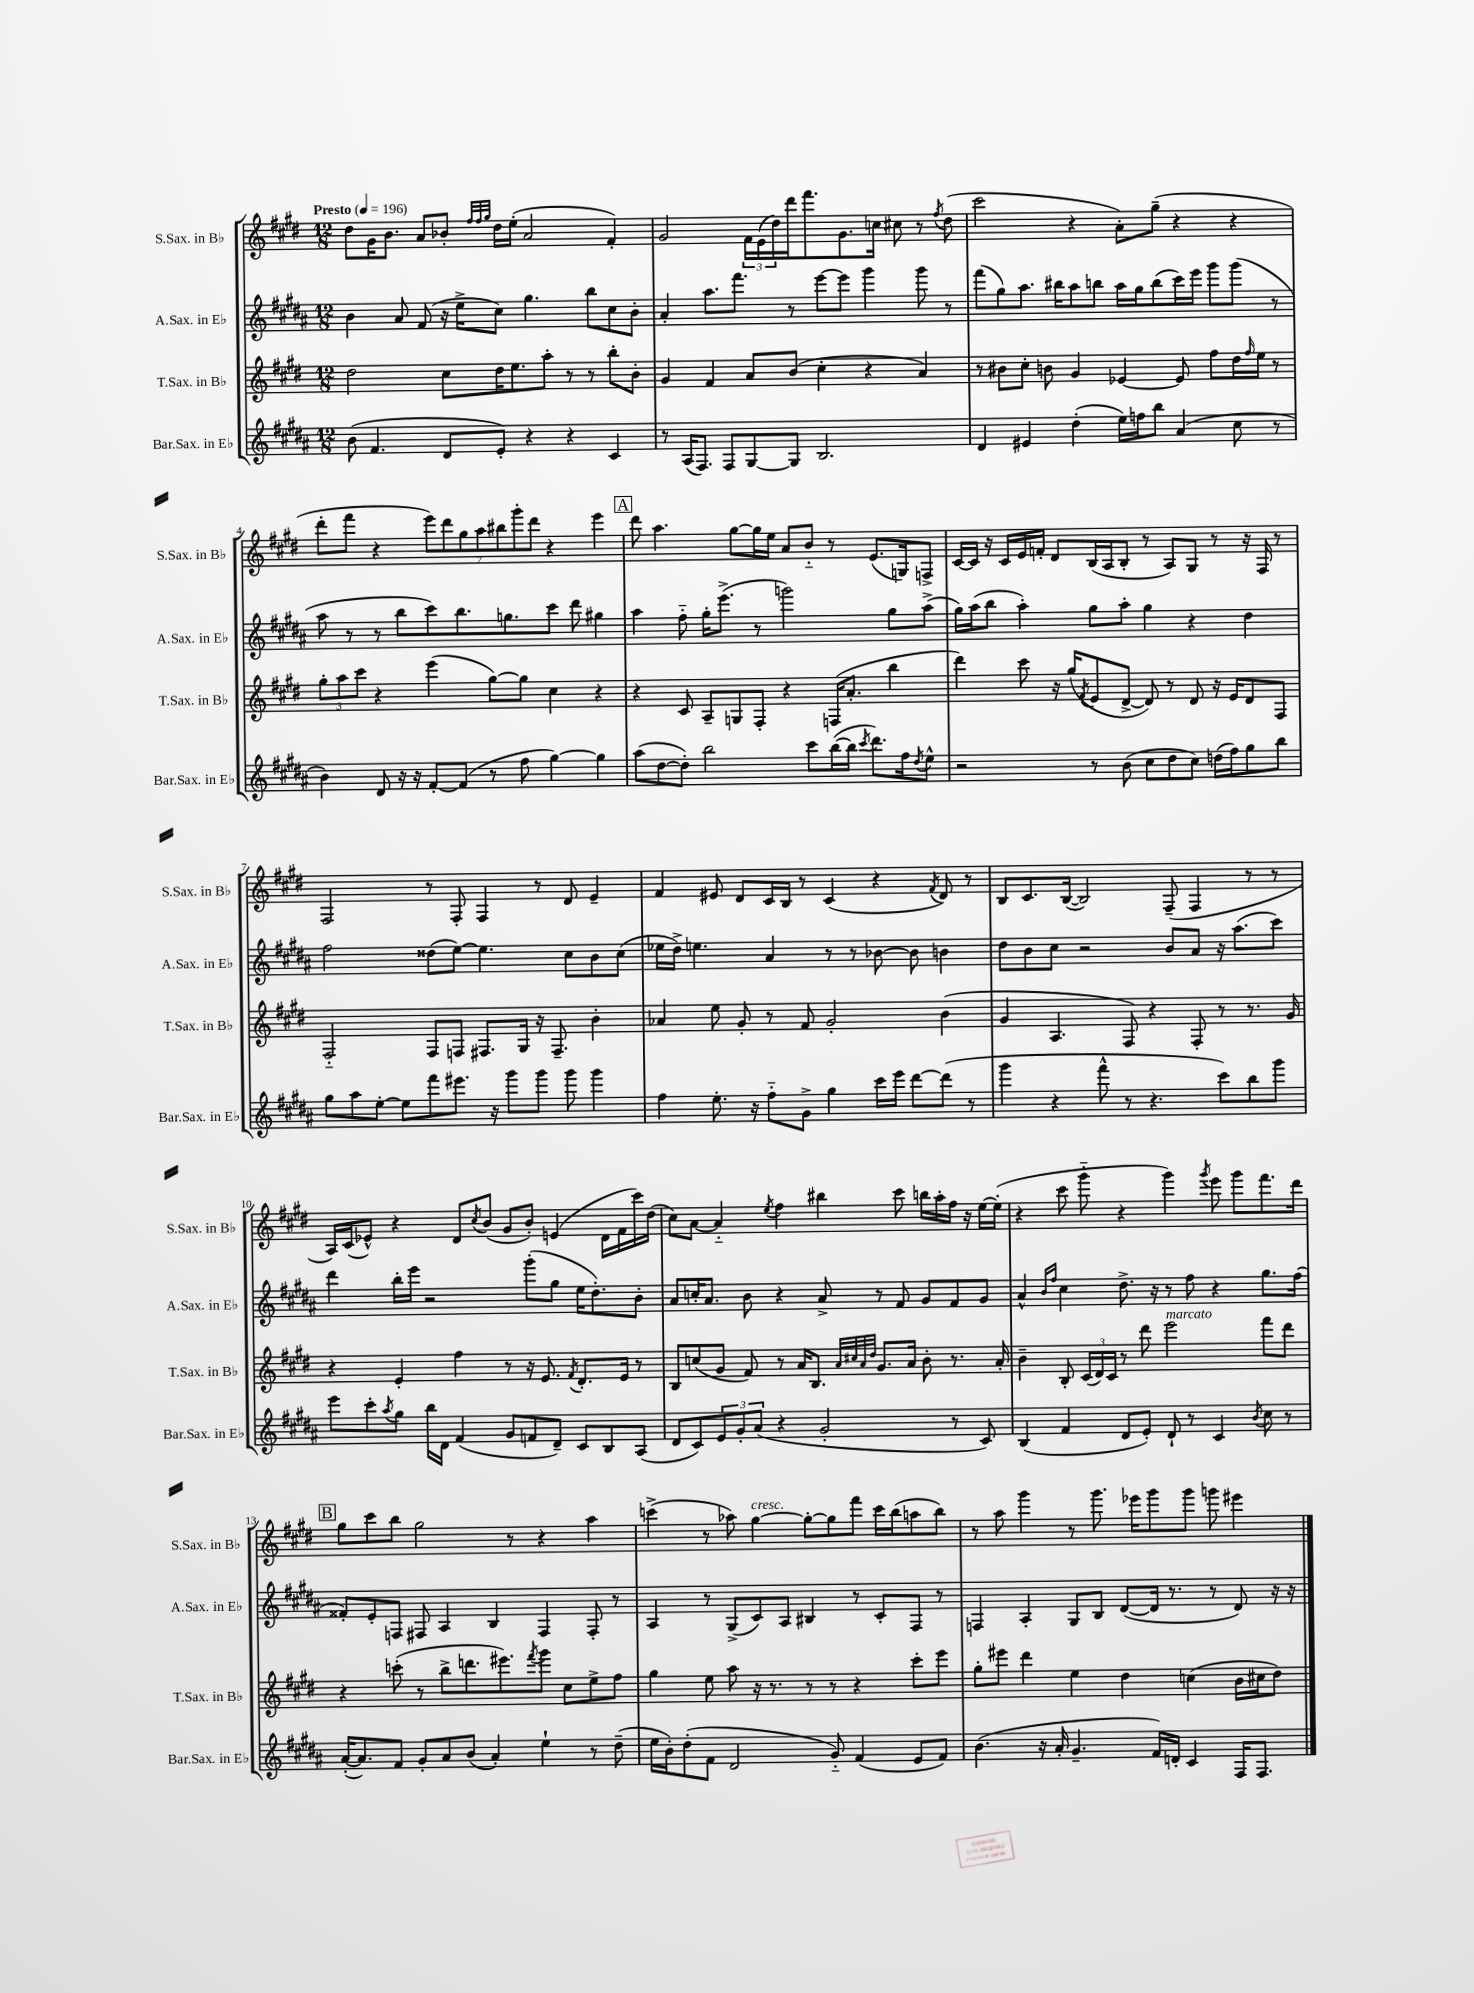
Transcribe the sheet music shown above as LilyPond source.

<<
\new StaffGroup <<
\new Staff = "s0" \with { instrumentName = "S.Sax. in Bb" shortInstrumentName = "S.Sax. in Bb" } {
    \clef treble \key e \major \numericTimeSignature \time 12/8 \tempo "Presto" 4 = 196
    dis''8 gis'16 b'8. a'8 bes'8-. \grace { fis''32 fis''32 gis''32 } dis''16 e''16-.( a'2 fis'4-.) |
    gis'2 \tuplet 3/2 { fis'16 e'16( dis''16) } dis'''16 fis'''8. gis'8. c''16 cis''8 r8 \acciaccatura { fis''8 } dis''8( |
    cis'''2 r4 a'8-.) gis''8--( r4 r4 |
    dis'''8-. fis'''8 r4 \tuplet 7/4 { e'''8) dis'''8 gis''8 a''8 bis''8 gis'''8-. dis'''8 } r4 e'''4 |
    \mark \markup { \box "A" } dis'''8 a''4. gis''8~ gis''16 e''16 a'8 b'8-_ r8 e'8.( g16) f8-> |
    cis'16~ cis'16 r16 cis'16 e'16 f'16-. dis'8 b16( a16 b8-. r8 a8) gis8 r8 r16 fis16 r8 |
    fis2 r8 fis8-. fis4 r8 dis'8 e'4-- |
    fis'4 eis'8 dis'8 cis'16 b16 r8 cis'4( r4 \acciaccatura { fis'8 } dis'8) r8 |
    b8 cis'8. b16~( b2) fis8--( fis4 r8 r8 |
    a16) cis'16( ees'8-^) r4 dis'8 \acciaccatura { cis''8 } b'8( gis'8 b'8-.) e'4( dis'16 fis'16 cis'''16) dis''16( |
    cis''8) a'8~ a'4-_ \acciaccatura { e''8 } fis''4 bis''4 cis'''8 b''16 a''16-. fis''16 r16 e''16~ e''16-.( |
    r4 cis'''8 gis'''8-_ r4 gis'''4) \acciaccatura { gis'''8 } e'''8 gis'''8 fis'''8. dis'''16 |
    \mark \markup { \box "B" } gis''8 cis'''8 b''8 gis''2 r8 r4 a''4 |
    c'''4->( r8 aes''8) gis''4~^\markup { \italic "cresc." } gis''8~-. gis''8 fis'''8 c'''16 b''16( a''8 b''8) |
    r8 a''8 gis'''4 r8 gis'''8. ees'''16 gis'''8 gis'''8 g'''8 eis'''4 \bar "|." |
}
\new Staff = "s1" \with { instrumentName = "A.Sax. in Eb" shortInstrumentName = "A.Sax. in Eb" } {
    \clef treble \key b \major \numericTimeSignature \time 12/8
    b'4 ais'8 fis'8( r16 e''16-> cis''8) gis''4. b''8 cis''8 b'8-. |
    ais'4-. ais''8. fis'''8. r8 e'''8~ e'''8 gis'''4 gis'''8 r8 |
    fis'''8( gis''8) ais''8. bis''16 ais''8 b''8 ais''16 gis''16 b''8( cis'''16) e'''16 gis'''8 gis'''8( r8 |
    ais''8 r8 r8 b''8 cis'''8) b''8. g''8. cis'''8 dis'''8 gis''4 |
    \mark \markup { \box "A" } ais''4 fis''8-_ gis''16-. e'''8.->( r8 g'''2) gis''8 ais''8->( |
    gis''16) ais''16( b''8 ais''4-.) gis''8 ais''8-. gis''4 r4 dis''4 |
    fis''2 disis''8( e''8~) e''4. cis''8 b'8 cis''8( |
    ees''16 dis''16->) e''4. ais'4 r8 r8 bes'8~ bes'8 b'4 |
    dis''8 b'8 cis''8 r2 b'8 ais'8 r16 ais''8.( cis'''8) |
    dis'''4 b''16-. e'''16 r2 gis'''8-.( gis''8 e''16 dis''8.-.) b'8-. |
    ais'8 c''16-. ais'8. b'8 r4 ais'8-> r8 fis'8 gis'8 fis'8 gis'8 |
    ais'4-^ \grace { b'16 fis''16 } cis''4 dis''8.-> r16 r8 fis''8 r4 gis''8. fis''16( |
    \mark \markup { \box "B" } fisis'8-.) e'8-. f8 fis8 ais4 b4 fis4 fis8-. r8 |
    ais4 r8 gis8->( cis'8) ais8 bis4 r8 cis'8-. fis8 r8 |
    f4 ais4-. gis8 b8 dis'8~( dis'16 r8. r8 dis'8) r16 r16 \bar "|." |
}
\new Staff = "s2" \with { instrumentName = "T.Sax. in Bb" shortInstrumentName = "T.Sax. in Bb" } {
    \clef treble \key e \major \numericTimeSignature \time 12/8
    dis''2 cis''8 dis''16 e''8. a''8-. r8 r8 b''8-. b'8-. |
    gis'4 fis'4 a'8 b'8( cis''4-. r4 a'4) |
    r8 bis'8 cis''8-. b'8 gis'4 ees'4~ ees'8 fis''8 dis''16 \grace { fis''16 } e''16 r8 |
    \tuplet 3/2 { gis''8-. a''8 cis'''8 } r4 e'''4( gis''8~) gis''8 cis''4 r4 |
    \mark \markup { \box "A" } r4 cis'8 a8-- g8 fis8-. r4 f16( a'8.-. b''4 |
    dis'''4) cis'''8 r16 gis''16( \acciaccatura { fis'8 } e'8 dis'8~-> dis'8) r8 dis'8 r16 e'16 dis'8 fis8 |
    fis2-_ fis8 f8 fis8. gis16 r16 fis8.-- b'4-. |
    aes'4 e''8 gis'8-. r8 fis'8 gis'2-. b'4( |
    gis'4 a4. fis8) r4 fis8-. r8 r8. gis'16 |
    r4 e'4-. fis''4 r8 r16 e'8. \acciaccatura { fis'8 } dis'8.-. e'16 r8 |
    b8 c''8( gis'8 fis'8) r8 a'16 b8. \grace { a'32 cis''32 a'32 dis''32 } gis'8. a'16 b'8-. r8. a'16-. |
    b'4-- b8-. \tuplet 3/2 { cis'16( dis'16) cis'16 } r8 dis'''8 e'''2^\markup { \italic "marcato" } fis'''8 dis'''8 |
    \mark \markup { \box "B" } r4 c'''8-.( r8 b''8-> d'''8. eis'''8.) \acciaccatura { fis'''8 } gis'''8 cis''8 e''8-> fis''8 |
    gis''4 e''8 a''8 r16 r8. r8 r8 r4 cis'''8-. e'''8 |
    gis''8-. eis'''8 dis'''4 e''4 dis''4 c''4( b'16 cis''16 dis''8) \bar "|." |
}
\new Staff = "s3" \with { instrumentName = "Bar.Sax. in Eb" shortInstrumentName = "Bar.Sax. in Eb" } {
    \clef treble \key b \major \numericTimeSignature \time 12/8
    b'8( fis'4. dis'8 e'8-.) r4 r4 cis'4 |
    r8 ais16( fis8.) fis8 gis8~ gis8 b2. |
    dis'4 eis'4 dis''4-.( e''16) f''16 b''8 ais'4( cis''8 r8 |
    b'4) dis'8 r16 r16 fis'8~-. fis'8( r8 fis''8 gis''4~) gis''4 |
    \mark \markup { \box "A" } ais''8( dis''8~ dis''8-.) b''2 cis'''8 b''16~( b''16 \acciaccatura { cis'''8 } dis'''8.) fis''16 \acciaccatura { dis''8 } e''8-^ |
    r2 r8 b'8( cis''8 dis''8 cis''8) d''16( fis''16) gis''8 b''8 |
    gis''8 ais''8 e''8~-. e''8 fis'''8 eis'''8. r16 gis'''8 gis'''8 gis'''8 gis'''4 |
    fis''4 e''8.-. r16 fis''8-_ gis'8-> gis''4 cis'''16 e'''16 dis'''8~ dis'''8( r8 |
    gis'''4 r4 fis'''8-^ r8 r4. cis'''8) b''8 gis'''8 |
    e'''8 cis'''8-. \acciaccatura { ais''8 } gis''8 b''16 dis'16 fis'4( gis'8 f'8 dis'8--) cis'8 b8 ais8( |
    dis'8 cis'8) \tuplet 3/2 { e'8 gis'8-. ais'8( } r4 gis'2-. r8 cis'8) |
    b4( fis'4 dis'8 e'8-.) dis'8-! r8 cis'4 \acciaccatura { b'8 } cis''8 r8 |
    \mark \markup { \box "B" } ais'16~-.( ais'8.) fis'8 gis'8-. ais'8 b'8( ais'4-.) e''4-! r8 dis''8--( |
    e''16 b'16-.) dis''8-.( fis'8 dis'2 gis'8-_) fis'4( e'8 fis'8) |
    b'4.( r16 ais'16-. gis'4.-- fis'16) d'16-. cis'4 fis16 fis8. \bar "|." |
}
>>
>>
